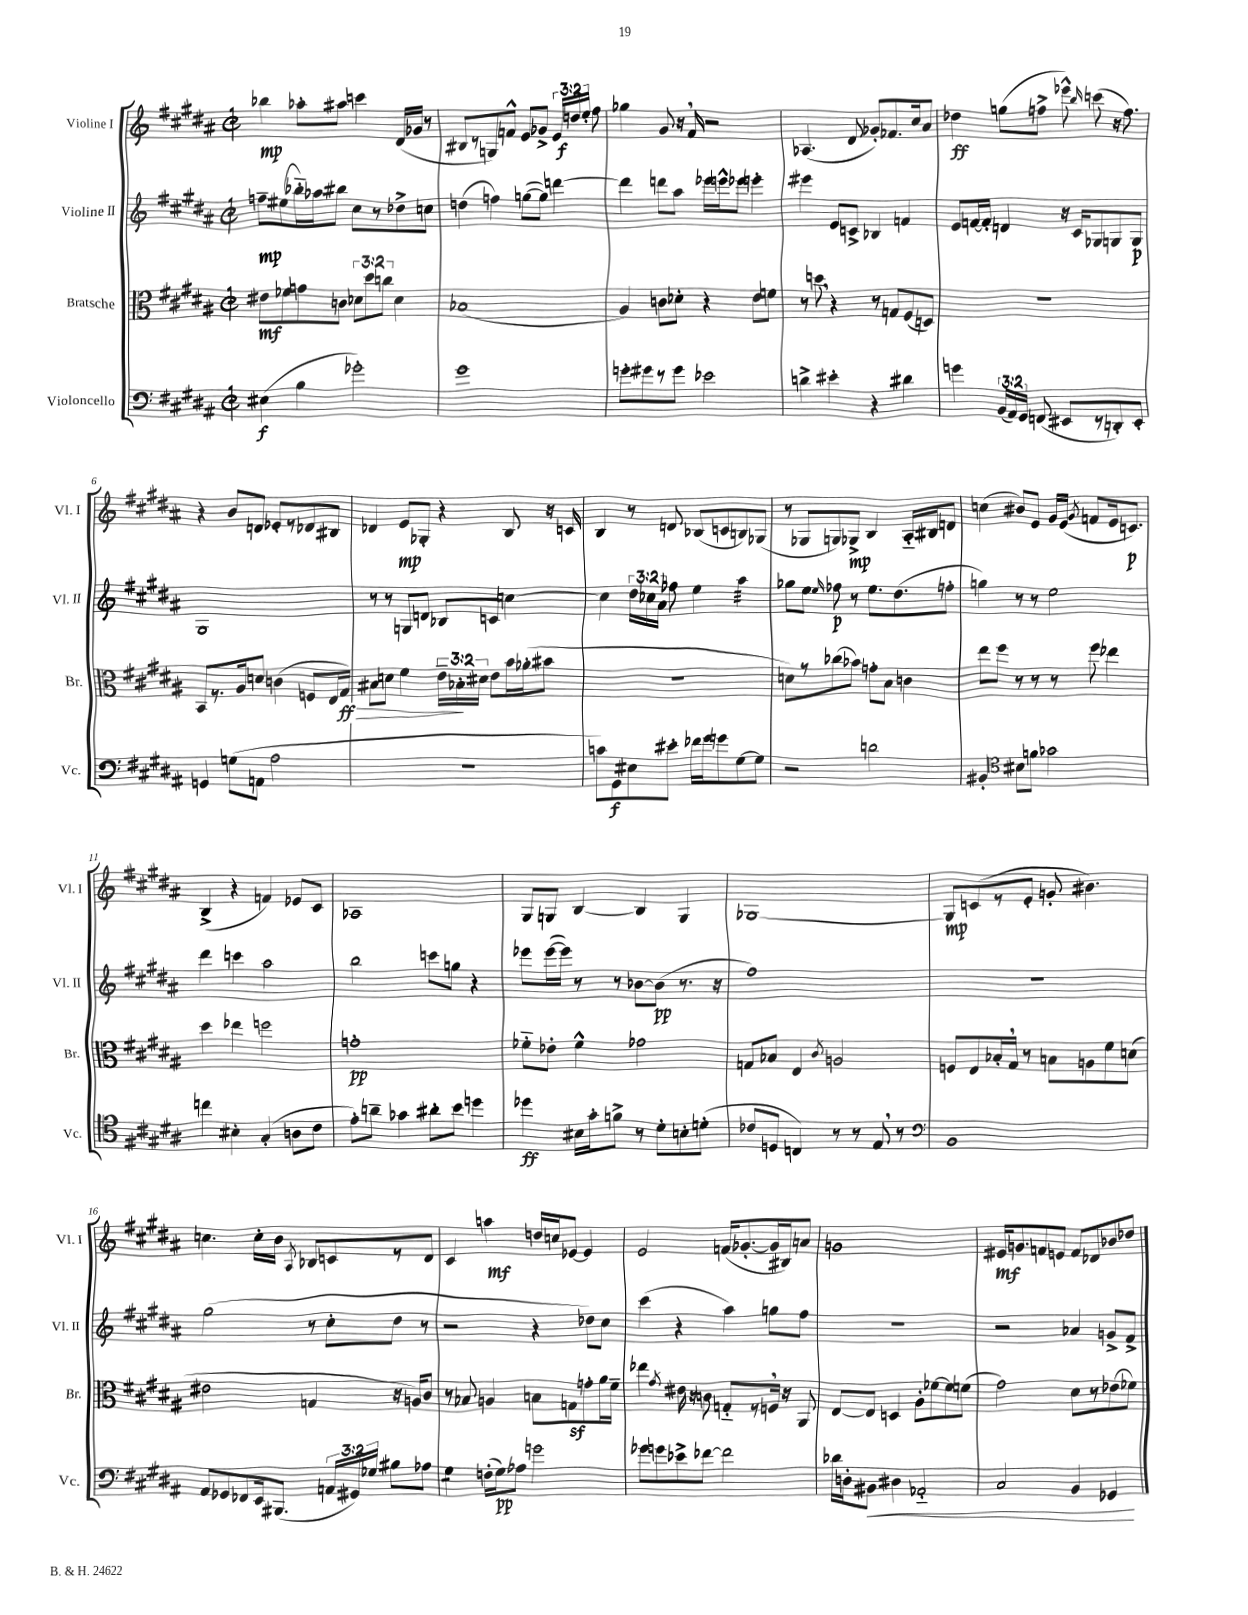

**kern	**kern	**kern	**kern
*staff4	*staff3	*staff2	*staff1
*clefF4	*clefC3	*clefG2	*clefG2
*k[f#c#g#d#a#]	*k[f#c#g#d#a#]	*k[f#c#g#d#a#]	*k[f#c#g#d#a#]
*M2/2	*M2/2	*M2/2	*M2/2
*met(c|)	*met(c|)	*met(c|)	*met(c|)
(4E#\	8e#\L	8ff~\L	4bb-\
.	8f-\	(8ee#\	.
4B\	8g\	16bb-'~\L)	8aa-'\L
.	.	16aa-\J	.
.	8c\J	8bb#\J	8aa#\J
2g-'\)	12d-\L	8cc#\L	4ccc\
.	12dd#\	.	.
.	.	8r	.
.	12cc\J	.	.
.	4d-\	8dd-^\	(16d#/LL
.	.	.	16g-/JJ
.	.	8cc\J	8r
=	=	=	=
1g#	(1B-	(4dd\	8B#/L
.	.	.	8r
.	.	4ff\)	8G/)
.	.	.	8f^^/J
.	.	([8gg\L	8e/L
.	.	8gg\]J)	8g-^/J
.	.	[4ddd\	24e/LL
.	.	.	24dd/
.	.	.	24ee'/JJ
.	.	.	8ff#\
=	=	=	=
8g'\L	4A#/)	4ddd\]	4gg-\
8g#\	.	.	.
8r	8c\L	8ddd\L	8g#/
8g#\J	8d-'\J	8aa#\J	16r
.	.	.	16f#/
2e-\	4r	16eee-\LL	2r
.	.	16eee^^\J	.
.	.	8eee-\J	.
.	8e\L	4eee'\	.
.	8f\J	.	.
=	=	=	=
4d^\	8r	4eee#\	(4.A-/
.	8dd\	.	.
4e#'\	4r	8e/L	.
.	.	8c^/J	8d#/
4r	8r	4B-/	8g-'/L)
.	8G/L	.	8.f-/
4d#\	(8F#/	4f/	.
.	.	.	16cc#/k
.	8D/J)	.	8a#/J
=	=	=	=
4g\	1r	8e/L	4dd-\
.	.	[16f/L	.
.	.	16f'/]JJ	.
(24BB/LL	.	4d/	(8gg\L
24AA#/)	.	.	.
24GG#/JJ	.	.	.
(8FF/	.	.	8ff^\J
8EE#/L	.	16r	8eee-^^\)
.	.	16c#/LK	.
.	.	.	16qqbb/
8r	.	8G-/	(8ccc\
8DD'/)	.	8G/	16r
.	.	.	8.ff\)
8EE#'/J	.	8G/J	.
=	=	=	=
4GG/	8BB/L	1G#	4r
.	8.r	.	.
(8G\L	.	.	8b/L
.	16A#/k	.	.
8AA\J	8d/J	.	8d/J
2A#\	(4c\	.	8e-'/L
.	.	.	8r
.	8F/L	.	8d-/
.	16E/L	.	8B#/J
.	16G#/JJ)	.	.
=	=	=	=
1r	8B#\L	8r	4d-/
.	8d\J	8r	.
.	4f#\	8G/L	8e/L
.	.	8d/J	8G-'/J
.	24e~\LL	8B-/L	4r
.	24B-'\	.	.
.	24d#\JJ	.	.
.	8e\L	8c/J	.
.	16b\L	[4cc\	8B/
.	(16a-'\J	.	.
.	8b#\J	.	16r
.	.	.	16c/
=	=	=	=
8c\L)	1r	4cc\]	4B/
8GG#\	.	.	.
8E#\	.	24dd#\LL	8r
.	.	24cc-\	.
.	.	24a#\JJ	.
8e#'\J	.	8ff-\	8d/
16f-\LL	.	4ee\	(8B-/L
16g#\J	.	.	.
8g\	.	.	8c/
[8G#\	.	4aa#\	8B/)
8G#\]J	.	.	(8G-/J
=	=	=	=
2r	8d\L)	8gg-\L	8r
.	8r	8ee\J	8G-/L
.	.	16qqee/	.
.	(8cc-\	8ff-\	8G/)
.	8b-\J)	8r	8G-^/J
2d\	8g'\L	8.ee\L	4B/
.	8B\J	.	.
.	.	(8.dd#\	.
.	4c\	.	16A#'~/LL
.	.	.	16B#/J
.	.	8ff'\J	8d/J
=	=	=	=
4BB#'/	8ee\L	4gg\)	(4cc\
.	8ff#\J	.	.
*clefC4	*	*	*
8B#\L	8r	8r	8b#/L)
8f\J	8r	8r	8e/J
2g-\	8r	2ee\	16g#/LL
.	.	.	(16e/JJ
.	.	.	8qg#/
.	8ff#\	.	8f/L
.	4ee-\	.	16e/k
.	.	.	8.c/J)
=	=	=	=
4cc\	4dd#\	4ddd#\	(4B^/
4B#'\	4ee-\	4ccc\	4r
(4G#'/	2ff\	2aa#\	4f/)
8A\L	.	.	8e-/L
8c#\J	.	.	8c#/J
=	=	=	=
8e'\L)	1g'	2bb\	1A-
8a~\J	.	.	.
4g-\	.	.	.
8a#'\L	.	8ccc\L	.
8b\J	.	8gg\J	.
4dd\	.	4r	.
=	=	=	=
4dd-\	8f-'~\L	8eee-\L	8G#/L
.	8e-'\J	([16eee-\L	8G/J
.	.	16eee-\]JJ)	.
16B#\LL	4f-^^\	8r	[4B/
16g#'\J	.	.	.
8f^\J	.	8r	.
8r	2g-\	[8b-\L	4B/]
8d#'\L	.	(8b-\]J	.
8B'\	.	8.r	4G/
(8d'\J	.	.	.
.	.	16r	.
=	=	=	=
8c-/L	8G/L	1ff#)	[1G-
8D/J	8B-/J	.	.
4C/)	4E/	.	.
.	8qc#/	.	.
8r	2A/	.	.
8r	.	.	.
8E/	.	.	.
8r	.	.	.
=	=	=	=
*clefF4	*	*	*
1BB	8F/L	1r	8G-/]L
.	8E/	.	(8c/
.	16B-'/L	.	8r
.	16G#/JJ	.	.
.	8r	.	8e'/J
.	8B\L	.	8g'/
.	8A\	.	4.b#\)
.	8f#\	.	.
.	(8d\J	.	.
=	=	=	=
8AA#/L	2e#\	(2gg#\	4.cc\
8GG-/	.	.	.
8FF-/	.	.	.
16EE/k	.	.	16cc'\LL
(8.BBB#/J	.	.	16b\JJ
.	.	.	8qA#/
.	4G/	8r	8B-/L
24AA/LL	.	8cc#'\L	8c/
24GG#/)	.	.	.
24G-/JJ	.	.	.
8B#\L	16r	8dd#\J	8r
.	16A/LK)	.	.
8A-\J	8c#/J	8r	8d#/J
=	=	=	=
4G#\	8r	2r	4c#/
.	8B-/	.	.
(16F'\LL	4A/	.	4aa\
16G#\J)	.	.	.
8A-\J	.	.	.
2g\	8B\L	4r	16dd/LL
.	.	.	16cc/J
.	8G\	.	[8e-/J
.	8g'\	8dd-\L)	4e-/]
.	16a#\L	8cc#\J	.
.	16f#~\JJ	.	.
=	=	=	=
8g-\L	4ee-\	(4ccc#\	2e/
8g\	.	.	.
.	8qg#/	.	.
8e-^\	16e#\	4r	.
.	16r	.	.
[8f-\J	8c\	.	.
2f-\]	8G'~/L	4aa#\)	(16f/LK
.	.	.	[8.g-'/
.	8r	.	.
.	16F/Jk	8gg\L	16g-/]L
.	16r	.	16B#/J)
.	8AA#/	8ff#\J	8a/J
=	=	=	=
16d-\LL	[8E/L	1r	1g
16D'\J	.	.	.
8BB#\J	8E/]J	.	.
4D#\	4D/	.	.
2AA-'~/	8A#'\L	.	.
.	[8f-\	.	.
.	8f-\]	.	.
.	(8f\J	.	.
=	=	=	=
2C#/	2g#\)	2r	16e#/LK
.	.	.	8.g/
.	.	.	8f/
.	.	.	8e/J
4BB/	8d#\L	4a-/	8f/L
.	8r	.	8d-/
4GG-/	(8e-\	8g^/L	8b-/
.	8f-\J)	8f#^/J	8dd-/J
==	==	==	==
*-	*-	*-	*-
